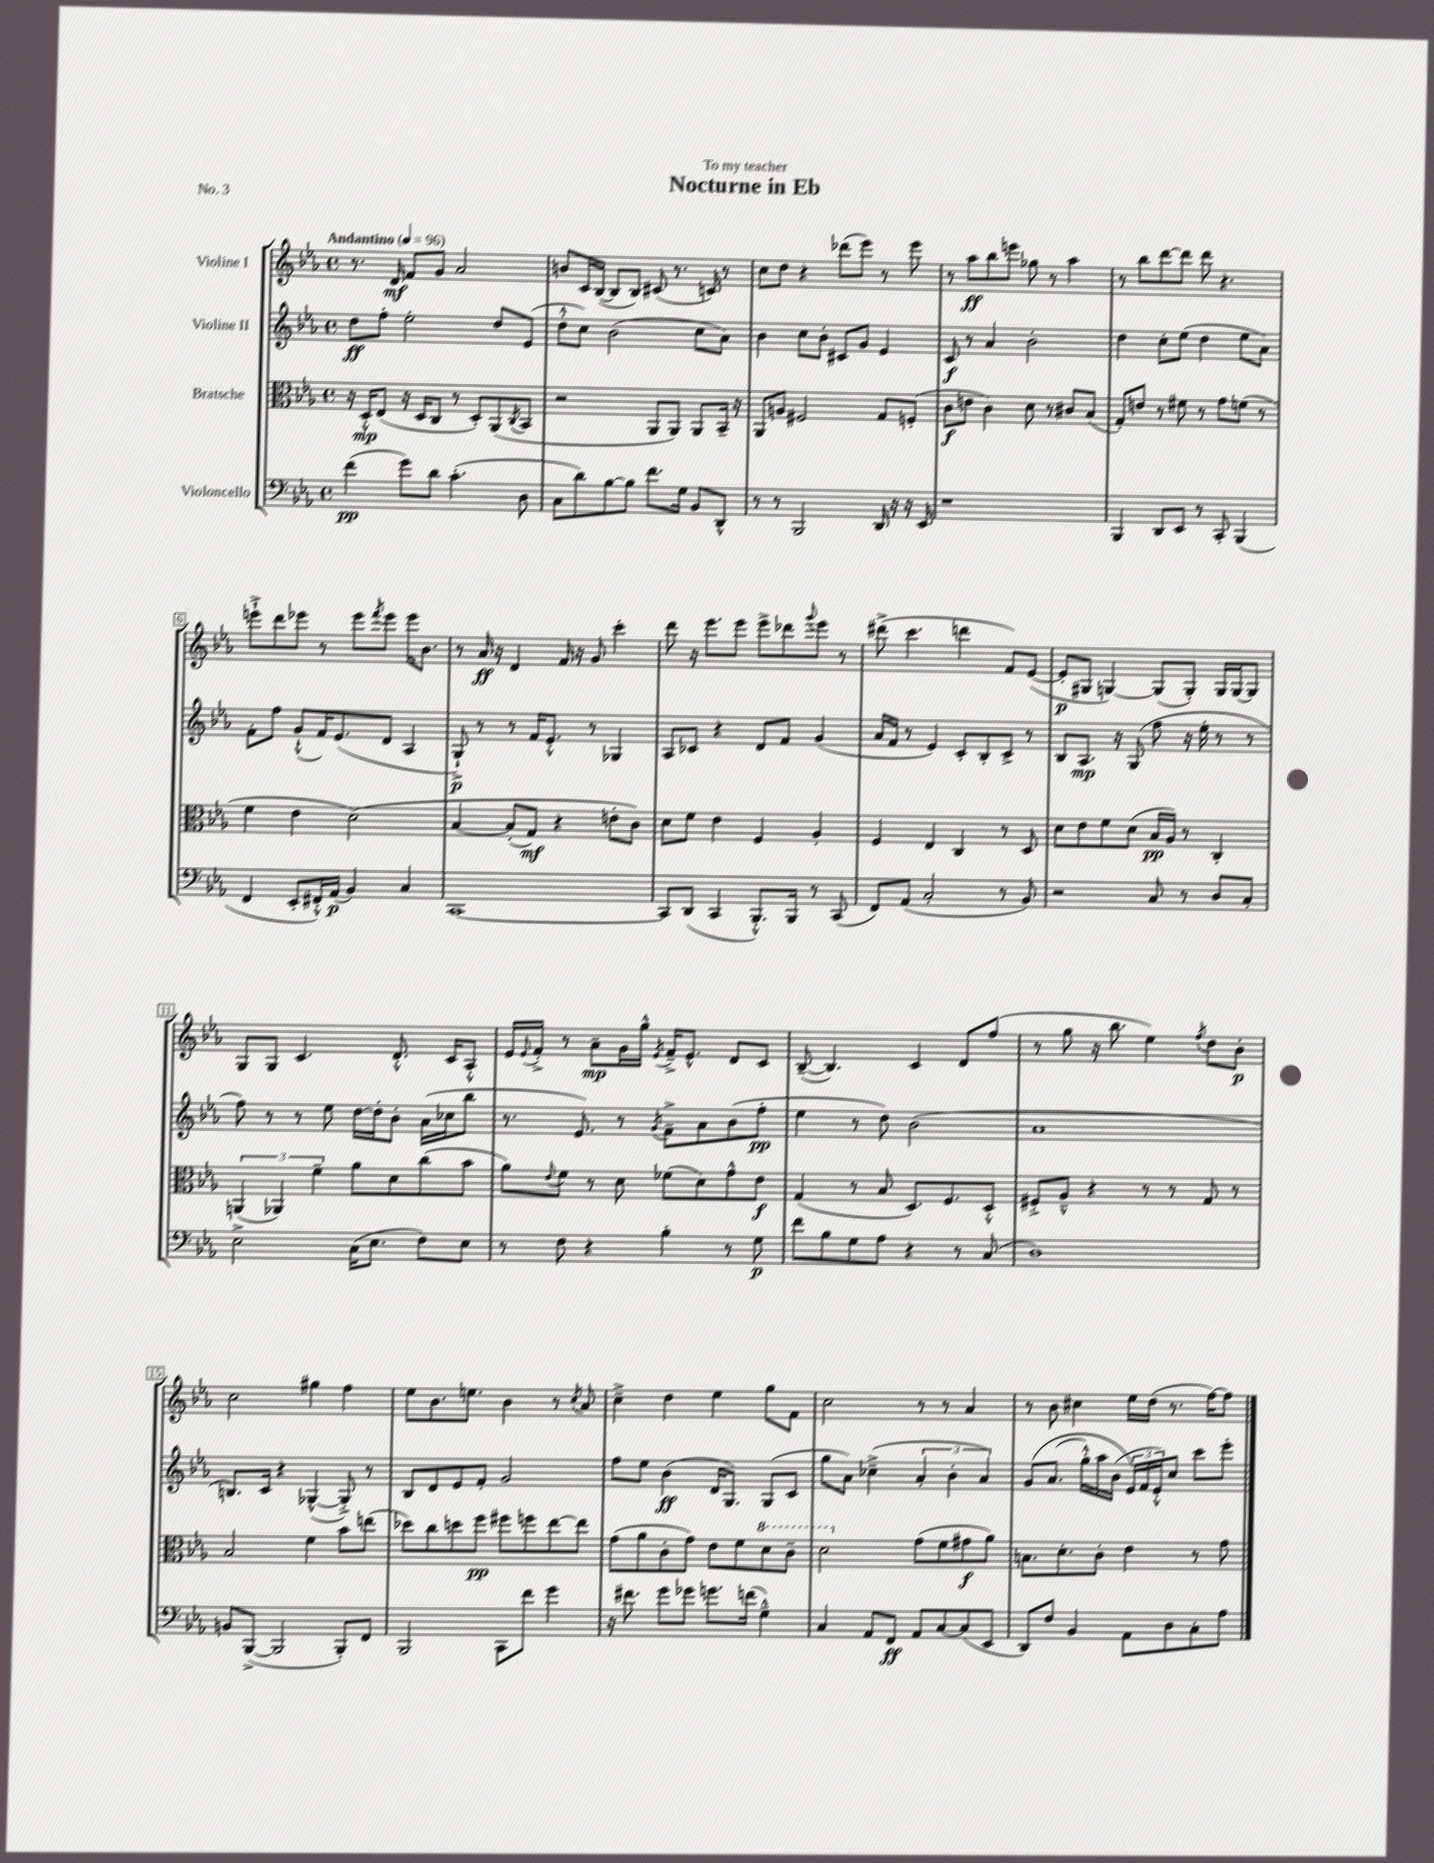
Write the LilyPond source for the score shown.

\header { title = "Nocturne in Eb" dedication = "To my teacher" piece = "No. 3" }
<<
\new StaffGroup <<
\new Staff = "s0" \with { instrumentName = "Violine I" } {
    \clef treble \key ees \major \defaultTimeSignature \time 4/4 \tempo "Andantino" 4 = 96
    r8. d'16\mf f'8 g'8 aes'2 |
    b'8 c'16 bes16~( bes8 bes8) cis'8( r8. c'16) r8 |
    c''8 d''8 r4 des'''8( ees'''8) r8 ees'''8 |
    r8 aes''8\ff bes''8 e'''8 ges''8 r8 aes''4 |
    r8 bes''8 d'''8~ d'''8 d'''8 r4. |
    e'''8-!-> d'''8 ees'''8 r8 ees'''8 \acciaccatura { f'''8 } ees'''8 ees'''16 bes'8. |
    r8 aes'16\ff r16 d'4 f'16 r16 g'8 c'''4-. |
    d'''8 r16 ees'''8. ees'''8 ees'''8-> des'''8 \appoggiatura { g'''8 } ees'''8 r8 |
    dis'''8->( c'''4. d'''4 f'8) ees'8~( |
    ees'8-.\p gis8 g4~) g8( g8-.) g16 g16~ g8 |
    g8 g8 c'4. d'8.-.-^ c'16 aes8-.-^ |
    ees'16 \appoggiatura { ees'8 } f'16-.-> r8 aes'8--\mp g'16 g''16-^ \acciaccatura { ees'8 } f'16---> ees'8.-^ d'8 c'8 |
    bes8~--( bes4.) c'4 d'8 f''8( |
    r8 g''8 r16 bes''8. ees''4) \acciaccatura { f''8 } d''8 bes'8-.\p |
    c''2 gis''4 f''4 |
    ees''8 bes'8. e''8. bes'4 r8 \acciaccatura { c''8 } aes'8 |
    c''4---> d''4 ees''4 g''8 f'8 |
    c''2 r8 r8 aes'4 |
    r8 bes'8 cis''4 ees''16 d''16( r8. f''16~) f''8 \bar "|." |
}
\new Staff = "s1" \with { instrumentName = "Violine II" } {
    \clef treble \key ees \major \defaultTimeSignature \time 4/4
    d''8\ff f''8-. ees''2-. d''8 ees'8( |
    d''8-.-^ c''8) bes'2( c''8 aes'8) |
    bes'4 c''8 bes'8-. cis'8 g'8 ees'4 |
    c'8\f r8 aes'4 bes'2-. |
    d''4 c''8-. ees''8( d''4 ees''8 aes'8) |
    f'8-. f''8 g'8-!-^( f'16) ees'8.( d'8 aes4 |
    g8-!->\p) r8 r8 f'16 ees'8.-.-^ r8 ges4 |
    aes8 ces'8 r4 d'8 f'8 g'4( |
    aes'16 f'16 r8 ees'4) c'8-. bes8-. c'8-> r8 |
    bes8 aes8.\mp r16 g8( f''8 r16 ees''16-. r8 r8 |
    f''8) r8 r8 ees''8 d''16~ d''16-. bes'8-. aes'16( ces''16 bes''8 |
    r8. ees'8.) r8 \acciaccatura { g'8 } f'8---> aes'8 bes'8( f''8-.\pp |
    ees''4 r8 d''8) bes'2( |
    aes'1 |
    b8.) c'16 r4 ges4~-^( ges8-.->) r8 |
    bes8 d'8 ees'8 f'8-. g'2 |
    f''8 ees''8 bes'4\ff( d'16 g8.) g8( c'8 |
    g''8 aes'8) ces''4--->( \tuplet 3/2 { aes'4-. bes'4-. aes'4) } |
    g'8\( aes'8.( g''16-.-^) aes''16 bes'16( \tuplet 3/2 { ees'16\) f'16 ees'16-.-^) } c''8 c'''8 ees'''8-. \bar "|." |
}
\new Staff = "s2" \with { instrumentName = "Bratsche" } {
    \clef alto \key ees \major \defaultTimeSignature \time 4/4
    r16 d16-.-^\mp ees8( r16 d16 c8 r8 d8-.) aes,8( \acciaccatura { c8 } bes,8 |
    r2 aes,8 aes,8) aes,8 bes,16-- r16 |
    aes,8 a8 fis2 g8 f8-.( |
    c'8\f e'8 c'4) d'8 r8 cis'8 bes8( |
    g8-.) e'8 r8 fis'8 r8 g'8 f'8( r8 |
    f'4 ees'4 d'2)\( |
    bes4~ bes8-.( g8\mf) r4 e'8-. c'8\) |
    d'8 f'8 ees'4 f4 aes4-. |
    f4 ees4 c4 r8 d8 |
    d'8 ees'8 f'8 d'8( bes16\pp aes16) r8 c4-. |
    \tuplet 3/2 { a,4( aes,4) f'4-- } aes'8 d'8 c''8( bes'8 |
    aes'8) \appoggiatura { ees'8 } f'8 r8 d'8 fes'8( d'8) g'8-^ ees'8\f |
    g4( r8 bes8 d8.) f8. d8-.-^ |
    fis8-.-> aes8---^ r4 r8 r8 g8 r8 |
    bes2 f'4 bes'8 e''8( |
    des''8) c''8 d''8 f''8\pp fis''8 f''8 ees''8~ ees''8 |
    g'8( aes'8 c'8-. g'8) ees'8 f'8 \ottava #1 d''8 c''8-- |
    d''2 \ottava #0 g'8( f'8 gis'8\f aes'8) |
    b8. d'8.-. c'8-. ees'4 r8 g'8 \bar "|." |
}
\new Staff = "s3" \with { instrumentName = "Violoncello" } {
    \clef bass \key ees \major \defaultTimeSignature \time 4/4
    f'4\pp( g'8) d'8 c'4.-.( d8 |
    c8 d'8) bes8~ bes8 f'8. g16 bes,8 d,8-^ |
    r8 r8 bes,,2 d,16 r16 r16 ees,16 |
    r1 |
    bes,,4 d,8 ees,8 r8 c,8-. bes,,4( |
    f,4 ees,8-. fis,16-.-^) aes,16\p( bes,4) c4 |
    c,1~ |
    c,8 d,8( c,4 bes,,8.-.-^) bes,,16 r8 c,8( |
    f,8) aes,8( c2-. r8 bes,8) |
    r2 c8 r8 d8 c8-. |
    ees2-> c16( ees8. f8) ees8 |
    r8 f8 r4 bes4-. r8 g8\p |
    f'8 bes8 g8 aes8 r4 r8 c8( |
    d1) |
    b,8 bes,,8~->( bes,,2 bes,,8-.) f,8 |
    bes,,2 c,8 f'8 g'4 |
    r16 fis'8. g'8 ges'8 g'8. f'16( g4---^) |
    c4 aes,8 f,8\ff aes,8 c8~ c8( ees,8 |
    d,8) f8 bes,4 aes,8 d8 c8-. aes8 \bar "|." |
}
>>
>>
\layout { \context { \Score \override BarNumber.stencil = #(make-stencil-boxer 0.1 0.3 ly:text-interface::print) } }
